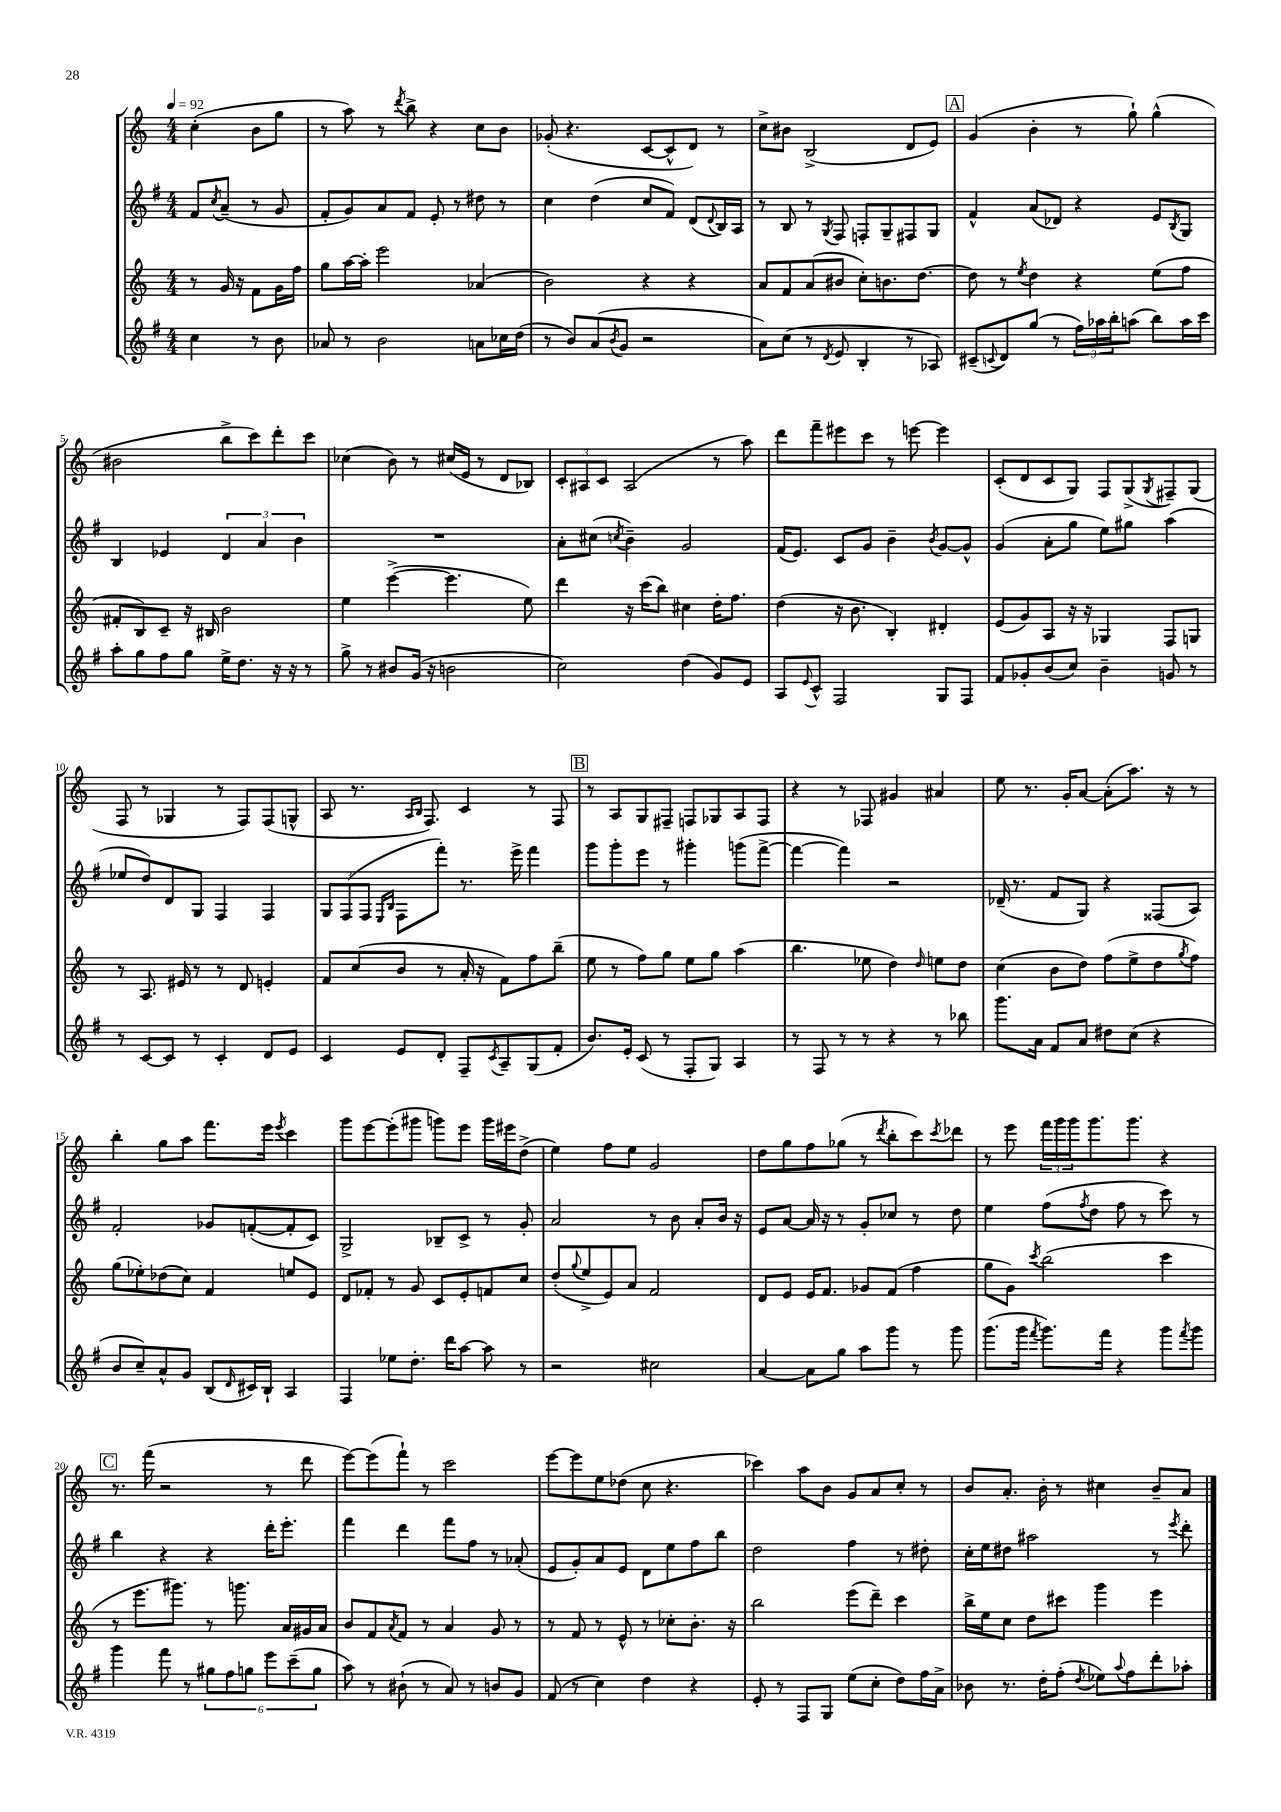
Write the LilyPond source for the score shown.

<<
\new StaffGroup <<
\new Staff = "s0" {
    \clef treble \key c \major \numericTimeSignature \time 4/4 \partial 2 \tempo 4 = 92
    c''4-.( b'8 g''8 |
    r8 a''8) r8 \acciaccatura { d'''8 } b''8-> r4 c''8 b'8 |
    ges'8-.( r4. c'8~ c'8-^ d'8) r8 |
    c''8-> bis'8 b2->( d'8 e'8) |
    \mark \markup { \box "A" } g'4( b'4-. r8 g''8-!) g''4-^( |
    bis'2 b''8-> c'''8) d'''8-. c'''8 |
    ces''4( b'8) r8 cis''16( e'16 r8 d'8 bes8) |
    \tuplet 3/2 { c'8-. ais8 c'8 } ais2( r8 a''8) |
    d'''8 f'''8-- eis'''8 c'''8 r8 e'''8~ e'''4 |
    c'8-.( d'8 c'8 g8) f8 g8->( \acciaccatura { g8 } fis8--) g8( |
    f8 r8 ges4 r8 f8) f8( g8-^ |
    a8 r8. \grace { a16 b16 } f8.) c'4 r8 f8 |
    \mark \markup { \box "B" } r8 a8 g8 fis8-- f8 ges8 a8 f8 |
    r4 r8 fes8 gis'4 ais'4 |
    e''8 r8. g'16-. a'8~ a'8-.( a''8.) r16 r8 |
    b''4-. g''8 a''8 f'''8. e'''16 \acciaccatura { e'''8 } c'''4 |
    g'''8 e'''8~ e'''8-.( gis'''8 g'''8) e'''8 g'''16 eis'''16 d''8->( |
    e''4) f''8 e''8 g'2 |
    d''8 g''8 f''8 ges''8( r8 \acciaccatura { d'''8 } b''8-. c'''8) \acciaccatura { c'''8 } des'''8 |
    r8 e'''8 \tuplet 3/2 { f'''16 g'''16 g'''16 } g'''8. g'''8. r4 |
    \mark \markup { \box "C" } r8. f'''16( r2 r8 d'''8 |
    e'''8~) e'''8( f'''8-!) r8 c'''2 |
    e'''8~ e'''8 e''8 des''8( c''8 r4. |
    ces'''4) a''8 b'8 g'8 a'8 c''8-. r8 |
    b'8 a'8.-. b'16-. r8 cis''4 b'8-- a'8 \bar "|." |
}
\new Staff = "s1" {
    \clef treble \key g \major \numericTimeSignature \time 4/4 \partial 2
    fis'8 \acciaccatura { c''8 } a'8--( r8 g'8 |
    fis'8-. g'8) a'8 fis'8 e'8-. r8 dis''8 r8 |
    c''4 d''4( c''8 fis'8) d'8( \appoggiatura { d'8 } b16) a16 |
    r8 b8 r8 \acciaccatura { g8 } fis8 f8-. g8-- fis8 g8 |
    \mark \markup { \box "A" } fis'4-^ a'8( des'8) r4 e'8 \acciaccatura { b8 } g8 |
    b4 ees'4 \tuplet 3/2 { d'4 a'4 b'4 } |
    R1 |
    a'8-. cis''8( \acciaccatura { c''8 } b'4--) g'2 |
    fis'16( e'8.) c'8 g'8 b'4-- \acciaccatura { b'8 } g'8~ g'8-^ |
    g'4( a'8-. g''8 e''8) gis''8 a''4( |
    ees''8 d''8) d'8 g8 fis4 fis4 |
    \tuplet 3/2 { g8 fis8( fis8 } \grace { e16 b16 } fis8 fis'''8-.) r8. e'''16-> fis'''4 |
    \mark \markup { \box "B" } g'''8 g'''8-. e'''8 r8 gis'''4-. g'''8( fis'''8~-> |
    fis'''4~ fis'''4) r2 |
    des'16--( r8. fis'8 g8) r4 fisis8( a8) |
    fis'2-. ges'8 f'8~-.( f'8-. c'8) |
    g2-> bes8-- c'8-> r8 g'8-. |
    a'2 r8 b'8 a'8-. b'16 r16 |
    e'8 a'8~ a'16 r16 r8 g'8-. ces''8 r8 d''8 |
    e''4 fis''8( \acciaccatura { fis''8 } d''8 fis''8 r8 c'''8) r8 |
    \mark \markup { \box "C" } b''4 r4 r4 d'''16-. e'''8.-. |
    fis'''4 d'''4 fis'''8 fis''8 r8 aes'8-.( |
    e'8 g'8-.) a'8 e'8 d'8 e''8 fis''8 b''8 |
    d''2 fis''4 r8 dis''8-. |
    c''16-. e''16 dis''8 ais''2 r8 \acciaccatura { e'''8 } d'''8-. \bar "|." |
}
\new Staff = "s2" {
    \clef treble \key c \major \numericTimeSignature \time 4/4 \partial 2
    r8 g'16 r16 f'8 g'16 f''16 |
    g''8 a''16~ a''16-. e'''2 aes'4( |
    b'2) r4 r4 |
    a'8 f'8 a'8( bis'8 c''8-.) b'8. d''8.~ |
    \mark \markup { \box "A" } d''8 r8 \acciaccatura { e''8 } d''4 r4 e''8( f''8 |
    fis'8-. b8) c'8-- r16 bis16 b'2 |
    e''4 e'''4~->( e'''4. e''8) |
    d'''4 r16 c'''16( b''8) cis''4 d''16-. f''8. |
    d''4( r16 b'8. b4-.) dis'4-. |
    e'8( g'8) a8 r16 r16 ges4 f8 g8 |
    r8 a8. eis'16 r8 r8 d'8 e'4-. |
    f'8 c''8( b'8 r8 a'16-. r16 f'8) f''8 b''8--( |
    \mark \markup { \box "B" } e''8 r8 f''8) g''8 e''8 g''8 a''4( |
    b''4. ees''8 d''4) \grace { d''16 } e''8 d''8 |
    c''4( b'8 d''8) f''8( e''8-> d''8 \acciaccatura { g''8 } f''8) |
    g''8( ees''8-.) des''8( c''8) f'4 e''8 e'8 |
    d'8 fes'8-. r8 g'8 c'8 e'8-. f'8 c''8 |
    d''8-.( \appoggiatura { g''8 } e''8-> e'8) a'8 f'2 |
    d'8 e'8 e'16 f'8. ges'8 f'8( f''4 |
    g''8 g'8) \acciaccatura { c'''8 } b''2( c'''4 |
    \mark \markup { \box "C" } r8 e'''8. gis'''8.) r8 g'''8. a'16 gis'16 a'16 |
    b'8 f'8 \acciaccatura { a'8 } f'8 r8 a'4 g'8 r8 |
    r8 f'8 r8 e'8-^ r8 ces''8-. b'8.-. r16 |
    b''2 e'''8( d'''8--) c'''4 |
    b''16-> e''16 c''8 d''8 cis'''8 g'''4 e'''4 \bar "|." |
}
\new Staff = "s3" {
    \clef treble \key g \major \numericTimeSignature \time 4/4 \partial 2
    c''4 r8 b'8 |
    aes'8 r8 b'2 a'8 ces''16 d''16( |
    r8 b'8) a'8( \acciaccatura { b'8 } g'8 r2 |
    a'8) c''8( r8 \acciaccatura { d'8 } e'8 b4-. r8 aes8) |
    \mark \markup { \box "A" } cis'8--( \appoggiatura { c'8 } d'8) g''8( r8 \tuplet 3/2 { fis''16) aes''16 b''16-. } a''8( b''8) a''16 c'''16 |
    a''8-. g''8 fis''8 g''8 e''16-> d''8. r16 r16 r8 |
    g''8-> r8 bis'8 g'16( r16 b'2 |
    c''2) d''4( g'8) e'8 |
    a8 \appoggiatura { e'8 } c'8-^ fis2 g8 fis8 |
    fis'8 ges'8-. b'8( c''8) b'4-- g'8 r8 |
    r8 c'8~ c'8 r8 c'4-. d'8 e'8 |
    c'4 e'8 d'8-. fis8-- \acciaccatura { c'8 } a8-- g8( fis'8-. |
    \mark \markup { \box "B" } b'8.) e'16-. c'8( r8 fis8-. g8) a4 |
    r8 fis8 r8 r8 r4 r8 bes''8 |
    g'''8. a'16 fis'8 a'8 dis''8 c''8( r4 |
    b'8 c''8--) a'8-^ g'8 b8( \grace { d'16 } cis'16) b16-! a4 |
    fis4 ees''8 d''8.-. d'''16 a''8~ a''8 r8 |
    r2 cis''2 |
    a'4~ a'8 g''8 a''8 g'''8 r8 g'''8 |
    g'''8.( g'''16 \acciaccatura { fis'''8 } g'''8.) fis'''16 r4 g'''8 \acciaccatura { fis'''8 } g'''8 |
    \mark \markup { \box "C" } g'''4 fis'''8 r8 \tuplet 6/4 { gis''8 fis''8 g''8 e'''8 c'''8--( g''8 } |
    a''8) r8 bis'8-!( r8 a'8) r8 b'8 g'8 |
    fis'8( r8 c''4) d''4 r4 |
    e'8-. r8 fis8 g8 e''8( c''8-. d''8) fis''16 a'16-> |
    bes'8 r8. d''16-. fis''8-.( \acciaccatura { d''8 } ees''8) \appoggiatura { a''8 } fis''8 d'''8-. aes''8-. \bar "|." |
}
>>
>>
